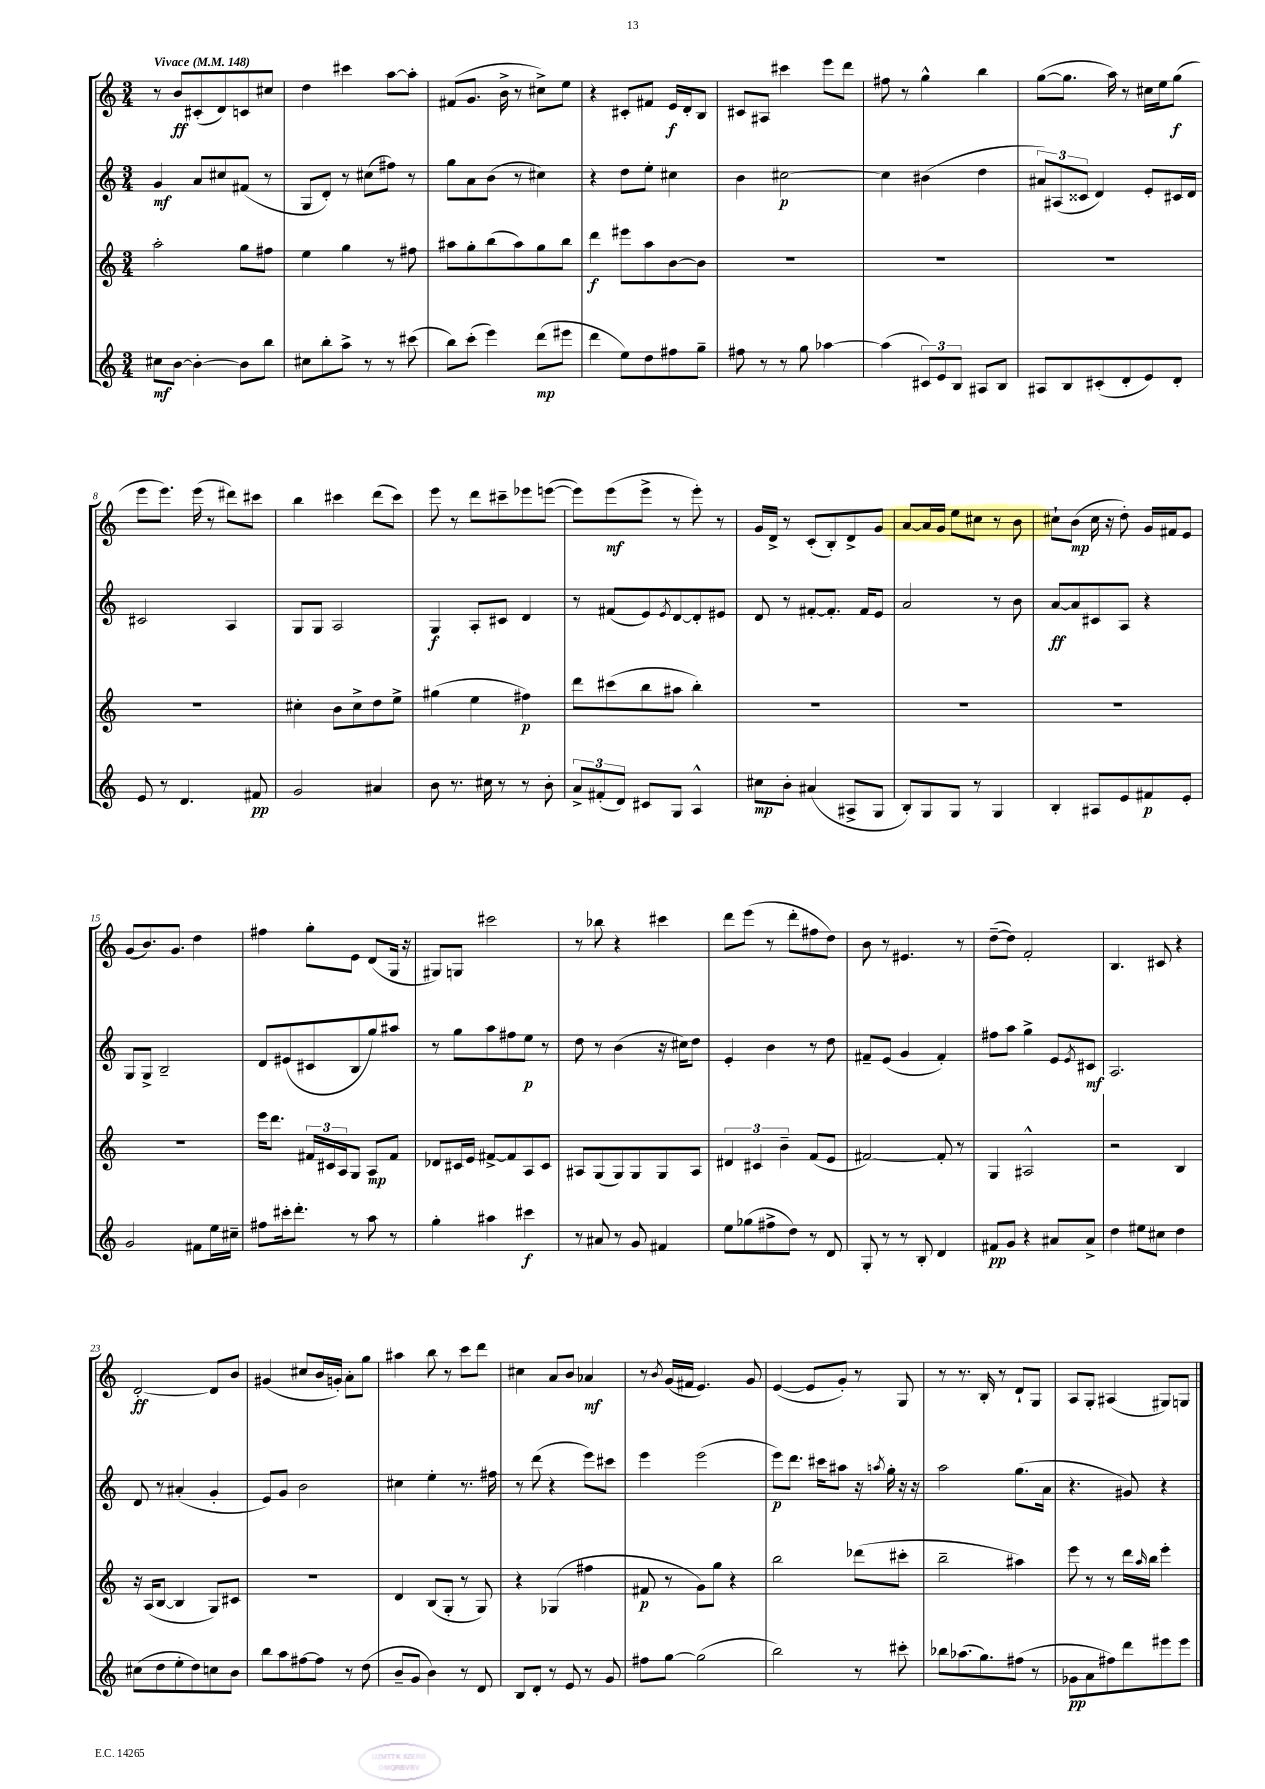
<<
\new StaffGroup <<
\new Staff = "s0" {
    \clef treble \key c \major \numericTimeSignature \time 3/4 \tempo "Vivace" 4 = 148
    r8 b'8\ff cis'8-.( d'8) c'8 cis''8 |
    d''4 cis'''4 a''8~ a''8-. |
    fis'8( g'8. b'16-> r8 cis''8->) e''8 |
    r4 cis'8-. fis'8 e'16\f d'16-. b8 |
    cis'8 ais8 cis'''4 e'''8 d'''8 |
    fis''8 r8 g''4-^ b''4 |
    g''8~( g''8. a''16) r8 cis''16 e''16 g''8\f( |
    e'''8 e'''8.) e'''16( r8 dis'''8) cis'''8 |
    b''4 cis'''4 d'''8( cis'''8) |
    e'''8 r8 d'''8 cis'''8-- ees'''8 e'''8~( |
    e'''8) e'''8\mf( e'''8-> r8 e'''8-.) r8 |
    g'16 d'16-> r8 c'8-.( b8-.) d'8-> g'8 |
    a'8~ a'16 g'16 e''8 cis''8 r8 b'8 |
    cis''8-! b'8\mp( cis''16 r16 d''8-.) g'16 fis'16 e'8 |
    g'8( b'8.) g'8. d''4 |
    fis''4 g''8-. e'8 d'8( g16 r16 |
    gis8) g8 cis'''2 |
    r8 bes''8 r4 cis'''4 |
    d'''8 e'''8( r8 d'''8-. fis''8 d''8) |
    b'8 r8 eis'4. r8 |
    d''8~--( d''8) f'2-. |
    b4. cis'8 r4 |
    d'2~-.\ff d'8 b'8 |
    gis'4( cis''8 b'16 g'16-.) a'8-. g''8 |
    ais''4 b''8 r8 c'''8 d'''8 |
    cis''4 a'8 b'8 aes'4\mf |
    r8 \acciaccatura { b'8 } g'16( fis'16 e'4.) g'8 |
    e'4~( e'8 g'8-.) r8 g8 |
    r8 r8. b16-. r8 d'8-! g8 |
    a8 g8-. ais4( gis8) g8 \bar "|." |
}
\new Staff = "s1" {
    \clef treble \key c \major \numericTimeSignature \time 3/4
    g'4\mf a'8 cis''8 fis'8( r8 |
    g8 d'8-.) r8 cis''8( fis''8) r8 |
    g''8 a'8 b'8( r8 cis''4) |
    r4 d''8 e''8-. cis''4 |
    b'4 cis''2~\p |
    cis''4 bis'4( d''4 |
    \tuplet 3/2 { ais'8) ais8( cisis'8 } d'4) e'8-. cis'16 d'16 |
    cis'2 a4 |
    g8 g8 a2 |
    g4\f a8-. cis'8 d'4 |
    r8 fis'8( e'8) \acciaccatura { e'8 } d'8~ d'8-. eis'8 |
    d'8 r8 fis'8~-. fis'8.-. fis'16 e'8 |
    a'2 r8 b'8 |
    a'8~\ff a'8 cis'8 a8 r4 |
    g8 g8-> b2-- |
    d'8 eis'8( cis'8 b8 g''8) ais''8 |
    r8 g''8 a''8 fis''8 e''8\p r8 |
    d''8 r8 b'4( r16 cis''16) d''8 |
    e'4-. b'4 r8 d''8 |
    fis'8-- e'8( g'4 fis'4-.) |
    fis''8 a''8 g''4-> e'8 \acciaccatura { e'8 } cis'8\mf |
    a2. |
    d'8 r8 ais'4-.( g'4-. |
    e'8) g'8 b'2 |
    cis''4 e''4-. r8. fis''16 |
    r8 d'''8( r4 e'''8) cis'''8 |
    e'''4 e'''2( |
    e'''8\p) d'''8. cis'''16 ais''8 r16 \acciaccatura { a''8 } g''16-. r16 r16 |
    a''2 g''8.( a'16 |
    r4. gis'8) r4 \bar "|." |
}
\new Staff = "s2" {
    \clef treble \key c \major \numericTimeSignature \time 3/4
    a''2-. g''8 fis''8 |
    e''4 g''4 r8 fis''8 |
    ais''8 g''8-. b''8( ais''8) g''8 b''8 |
    d'''4\f eis'''8 a''8 b'8~ b'8 |
    R2. |
    R2. |
    R2. |
    R2. |
    cis''4-. b'8 cis''8-> d''8 e''8-> |
    gis''4( e''4 fis''4\p) |
    d'''8 cis'''8( b''8 ais''8 b''4-.) |
    R2. |
    R2. |
    R2. |
    R2. |
    e'''16 d'''8. \tuplet 3/2 { fis'16 cis'16 a16 } g8 a8\mp fis'8 |
    des'8 cis'16 e'16 fis'8~-> fis'8 a8 cis'8 |
    ais8 g8( g8) g8 g8 ais8 |
    \tuplet 3/2 { dis'4 cis'4 b'4-- } f'8( e'8 |
    fis'2~) fis'8-. r8 |
    g4 ais2-^ |
    r2 b4 |
    r16 a16( b8~ b4 g8) cis'8 |
    R2. |
    d'4 b8( g8-. r8 g8) |
    r4 ges4( fis''4 |
    fis'8\p r8 g'8) g''8 r4 |
    b''2 des'''8( cis'''8-. |
    b''2-- ais''4) |
    e'''8 r8 r8 d'''16 \grace { a''16 } b''16 e'''4-. \bar "|." |
}
\new Staff = "s3" {
    \clef treble \key c \major \numericTimeSignature \time 3/4
    cis''8\mf b'8~ b'4~-. b'8 b''8 |
    cis''8 b''8-. a''8-> r8 r8 cis'''8( |
    b''8) c'''8-.( e'''4) d'''8\mp( eis'''8 |
    d'''4 e''8) d''8 fis''8 g''8-- |
    fis''8 r8 r8 g''8 aes''4~ |
    aes''4( \tuplet 3/2 { cis'8) e'8 b8 } ais8 b8 |
    ais8 b8 cis'8-.( d'8-. e'8) d'8-. |
    e'8 r8 d'4. fis'8\pp |
    g'2 ais'4 |
    b'8 r8. cis''16 r8 r8 b'8-. |
    \tuplet 3/2 { a'8-> fis'8-.( d'8) } cis'8 g8 a4-^ |
    cis''8\mp b'8-. ais'4( ais8-> g8 |
    b8-.) g8 g8 r8 g4 |
    b4-. ais8 e'8 fis'8\p e'8-. |
    g'2 fis'8 e''16 cis''16-- |
    fis''8 cis'''16-. d'''8.-. r8 a''8 r8 |
    g''4-. ais''4 cis'''4\f |
    r8 ais'8 r8 g'8 fis'4 |
    e''8 ges''8( fis''8-> d''8) r8 d'8 |
    g8-. r8 r8 b8-. d'4 |
    fis'8\pp g'8 r4 ais'8 ais'8-> |
    d''4 eis''8 cis''8 d''4 |
    cis''8( d''8 e''8-. d''8) c''8 b'8 |
    b''8 a''8 fis''8~ fis''8 r8 d''8( |
    b'8-- g'8 b'4) r8 d'8 |
    b8 d'8-. r8 e'8 r8 g'8 |
    fis''8 g''8~ g''2( |
    b''2) r8 cis'''8-. |
    bes''8 aes''8.( g''8.) fis''8( r8 |
    ges'8\pp a'8 fis''8) d'''8 eis'''8 eis'''8 \bar "|." |
}
>>
>>
